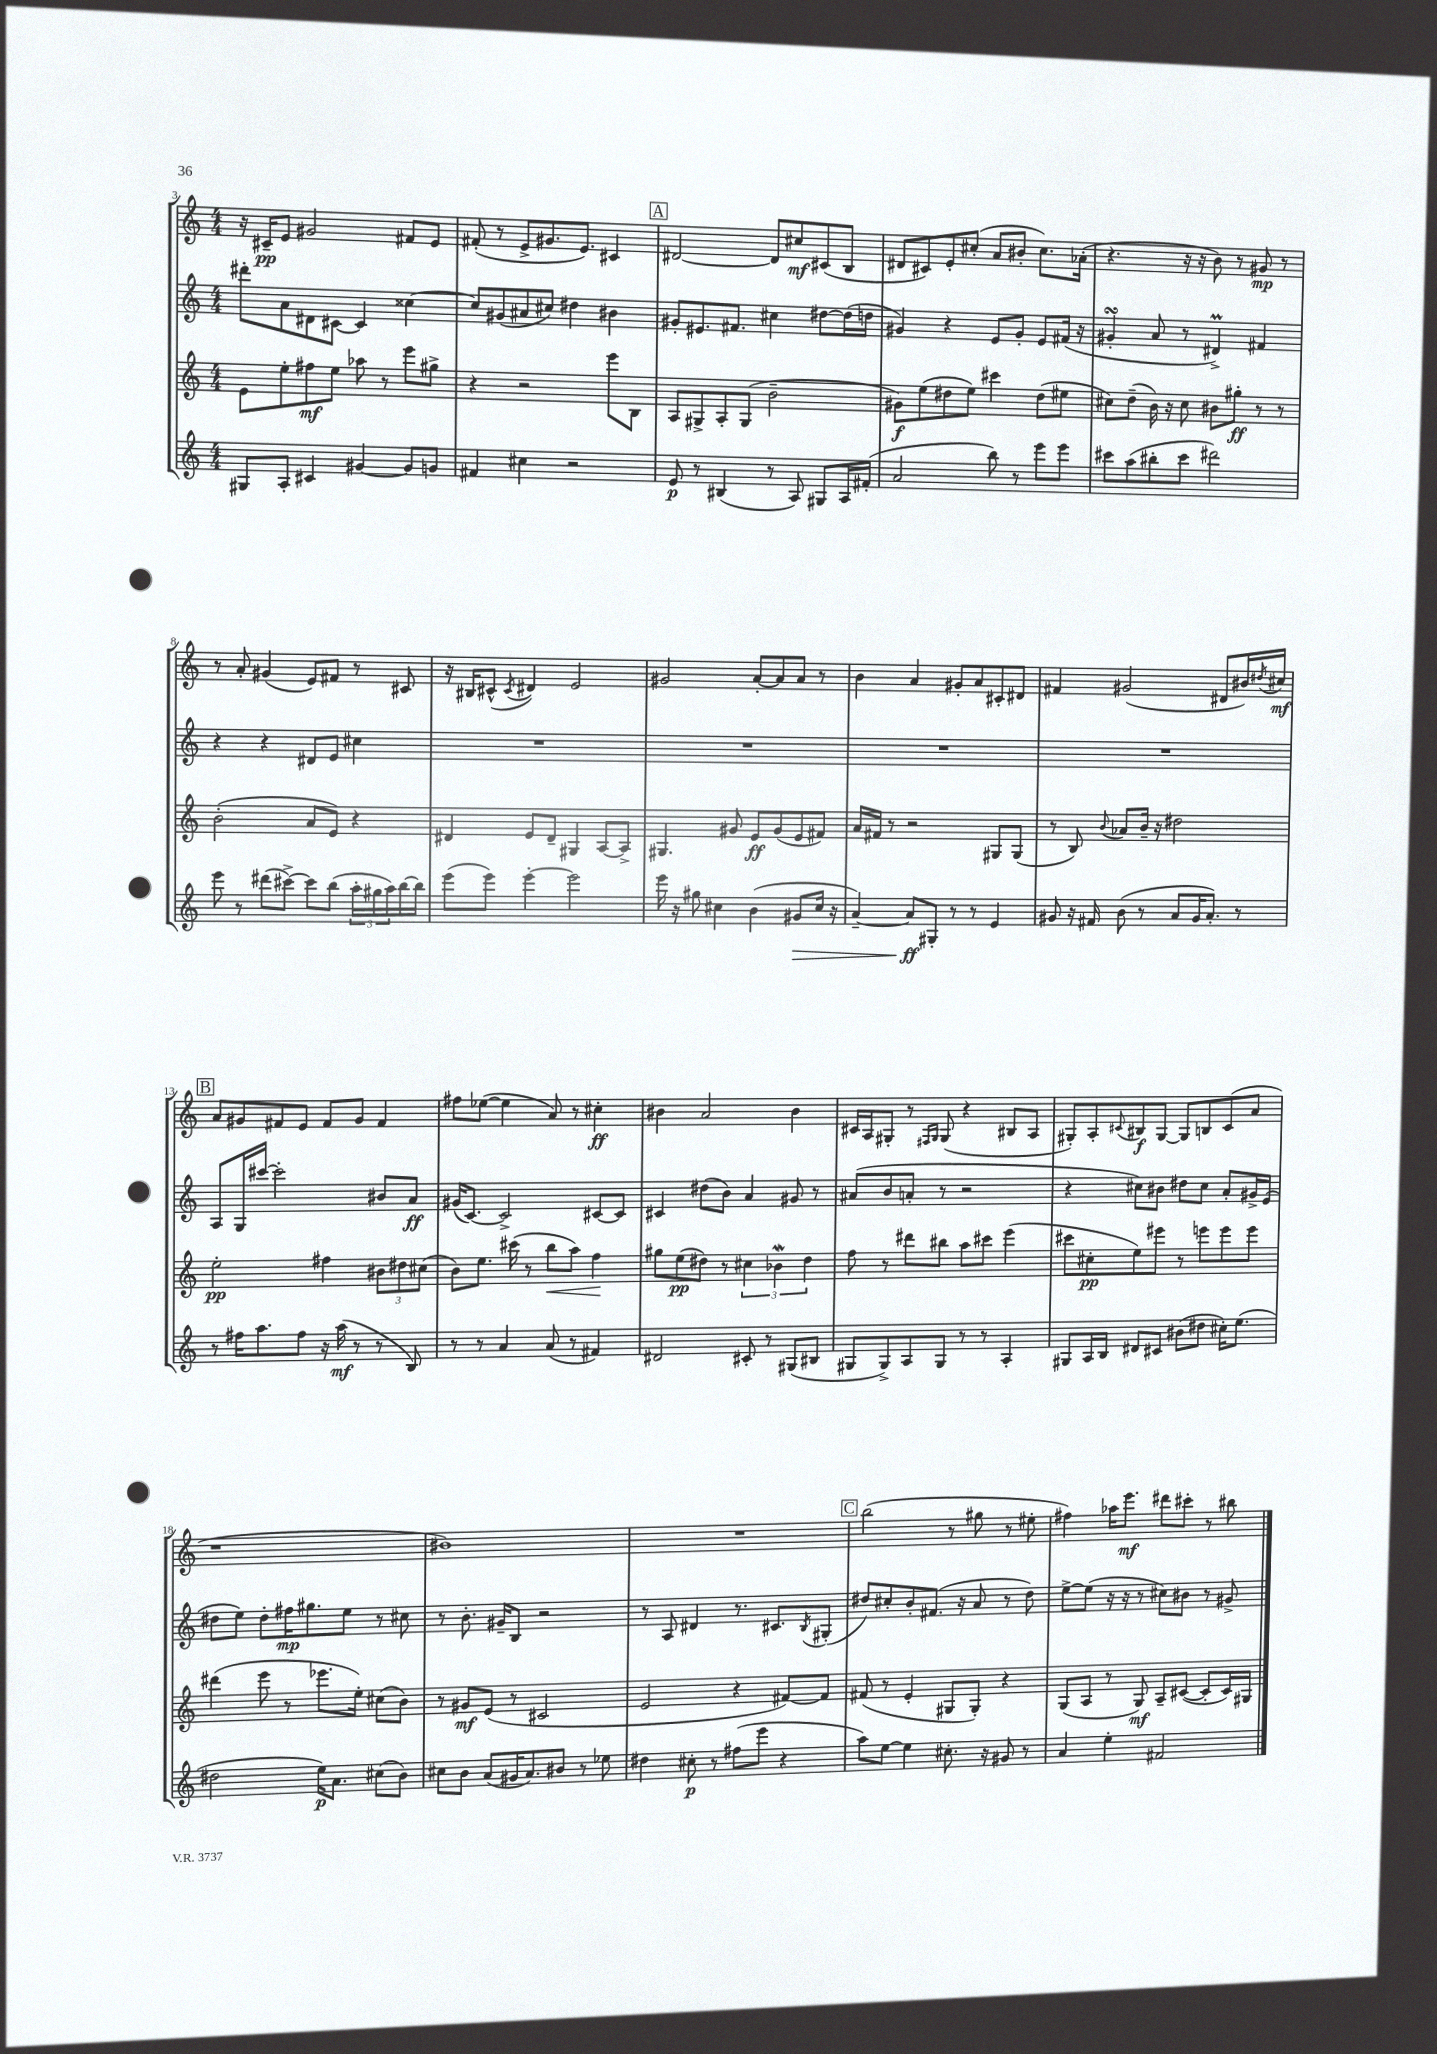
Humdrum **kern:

**kern	**kern	**kern	**kern
*staff4	*staff3	*staff2	*staff1
*clefG2	*clefG2	*clefG2	*clefG2
*k[]	*k[]	*k[]	*k[]
*M4/4	*M4/4	*M4/4	*M4/4
8G#	8e	8ddd#'	16r
.	.	.	16c#~
8A'	8ee'	8a	8e
4c#	8ff#	8d#	2g#
.	8ee	[8c#	.
[4g#	8aa-	4c#]	.
.	8r	.	.
8g#]	8eee	[4cc##	8f#
8g	8gg#^	.	8e
=	=	=	=
4f#	4r	8cc##]	(8f#'
.	.	(8g#	8r
4cc#	2r	8a#	8e^
.	.	8cc#)	8.g#
2r	.	4dd#	.
.	.	.	8.e)
.	8eee	4b#	4c#
.	8B	.	.
=	=	=	=
8e	8A	8g#'	[2d#
8r	8G#^	8.e#	.
(4B#	8A'	.	.
.	.	8.f#	.
.	(8G#	.	.
8r	2b~	4cc#	8d#]
8A)	.	.	8cc#
8G#	.	[8dd#	(8c#
16A	.	(16dd#]	8B
(16f#'	.	16dd	.
=	=	=	=
2a	8g#)	4g#)	8d#
.	(8ee	.	8c#)
.	8dd#	4r	8e'
.	8ee)	.	(8cc#'
8bb)	4ccc#	8e	8a
8r	.	8g#'	8b#'
8eee	(8dd#	8e	8.cc#)
8eee	8ee#	(16f#	.
.	.	16r	(16a-'
=	=	=	=
8ccc#	8cc#)	4g#'	4.r
(8aa	(8dd~	.	.
8bb#'	16b)	8a	.
.	16r	.	.
8ccc#	8cc#	8r	16r
.	.	.	16r
2ddd#)	8b#	4d#^)	8b)
.	8gg#'	.	8r
.	8r	4f#	8g#
.	8r	.	8r
=	=	=	=
8eee	(2b'	4r	8r
8r	.	.	8a'
(8ddd#	.	4r	(4g#
[8ccc#^)	.	.	.
8ccc#]	8a	8d#	8e)
(8bb	8e)	8e	8f#
24aa'	4r	4cc#	8r
24gg#	.	.	.
24aa)	.	.	.
[16bb	.	.	8c#
16bb]	.	.	.
=	=	=	=
(8eee	4d#	1r	16r
.	.	.	16B#
8eee)	.	.	(8c#^^
.	.	.	8qc#
[4eee'	8e	.	4d#)
.	8d#~	.	.
2eee]	4G#	.	2e
.	[8A	.	.
.	8A^]	.	.
=	=	=	=
16eee	4.G#	1r	2g#
16r	.	.	.
8gg#	.	.	.
4cc#	.	.	.
.	8g#	.	.
(4b	8e	.	[8a'
.	(8g#	.	8a]
8g#	8e	.	8a
16cc#	8f#)	.	8r
16r	.	.	.
=	=	=	=
[4a~)	16a	1r	4b
.	16f#	.	.
.	8r	.	.
8a]	2r	.	4a
8G#'	.	.	.
8r	.	.	8g#'
8r	.	.	8a
4e	8G#	.	8c#'
.	(8G#	.	8d#
=	=	=	=
8g#	8r	1r	4f#
16r	8B)	.	.
16f#	.	.	.
.	8qqb	.	.
(8b	8a-	.	(2g#
8r	16b~	.	.
.	16r	.	.
8a	2dd#	.	.
16g#	.	.	.
8.a')	.	.	.
.	.	.	8d#
8r	.	.	16b#)
.	.	.	8qdd#
.	.	.	16cc#
=	=	=	=
8r	2ee'	8A	8a
16ff#	.	16G	8g#
8.aa	.	[16ccc#	.
.	.	2ccc#']	8f#
8ff#	.	.	8e
16r	4ff#	.	8f#
(16aa	.	.	.
8r	.	.	8g#
8r	12b#	8b#	4f#
.	12dd#	.	.
8B)	.	8a	.
.	(12cc#	.	.
=	=	=	=
8r	8b)	(16g#	8ff#
.	.	[8.c)	.
8r	8.ee	.	([8ee-
4a	.	2c^]	4ee-]
.	(16ccc#	.	.
.	8r	.	.
(8a	8bb	.	8a)
8r	8aa)	.	8r
4f#)	4ff	[8c#	4cc#'
.	.	8c#]	.
=	=	=	=
2d#	8gg#	4c#	4b#
.	(8ee	.	.
.	8dd#)	(8dd#	2a
.	8r	8b)	.
8c#'	6cc#	4a	.
8r	.	.	.
.	6b-	.	.
(8G#	.	8g#	4b#
.	6dd#	.	.
8B#	.	8r	.
=	=	=	=
8G#	8ff	(8a#	16c#
.	.	.	16A
8G#^)	8r	8b	8G#'
8A	8ddd#	8a'	8r
.	.	.	16qqF#
.	.	.	16qqG#
8G#	8bb#	8r	(8G#
8r	8aa	2r	4r
8r	8ccc#	.	.
4A'	(4eee	.	8B#
.	.	.	8A
=	=	=	=
8G#	8ccc#	4r	8G#')
16A	8cc#'	.	8A'
16B	.	.	.
.	.	.	8qqc#
8d#	8ee)	8cc#)	8B#
8c#	8eee#	8b#	[8G#
(8b#	8r	8dd#	8G#]
8dd#	8eee	8cc#	8B
16cc#')	8eee	8a'	(8c#
(8.ee	.	.	.
.	8eee	16g#^	8a
.	.	(16e	.
=	=	=	=
2dd#	(4ddd#	8dd#	1r
.	.	8ee)	.
.	8eee	8dd#'	.
.	8r	16ff#	.
.	.	8.gg#	.
16ee)	8.eee-	.	.
8.a	.	.	.
.	.	8ee	.
.	16ee')	.	.
(8cc#	(8cc#	8r	.
8b)	8b)	8cc#	.
=	=	=	=
8cc#	8r	8r	1b#)
8b	8g#	8.b'	.
(8a	(8e	.	.
.	.	16g#~	.
16g#	8r	8B	.
8.a)	.	.	.
.	2c#	2r	.
8b#	.	.	.
8r	.	.	.
8ee-	.	.	.
=	=	=	=
4dd#	2e	8r	1r
.	.	8A	.
8cc#'	.	4d#	.
8r	.	.	.
(8ff#	4r	8.r	.
8eee	.	.	.
.	.	8.c#	.
4r	[8f#)	.	.
.	.	8qB	.
.	8f#]	(8G#'	.
=	=	=	=
8aa)	(8f#	8dd#)	(2bb
[8ee	8r	8cc#'	.
4ee]	4e'	8b'	.
.	.	(8.f#	.
8.cc#'	8G#	.	8r
.	.	16r	.
.	8G#')	8a	8gg#
16r	.	.	.
8g#	4r	8r	8r
8r	.	8dd#)	8ee#'
=	=	=	=
4a	(8G	[8ee^	4ff#)
.	8A	(8ee]	.
4ee'	8r	16r	16aa-
.	.	16r	8.eee
.	8G)	8r	.
2f#	8A~	8cc#)	8ddd#
.	([8c#	8b#	8ccc#'
.	8c#']	8r	8r
.	16c#)	8g#^	8bb#
.	16G#	.	.
==	==	==	==
*-	*-	*-	*-
